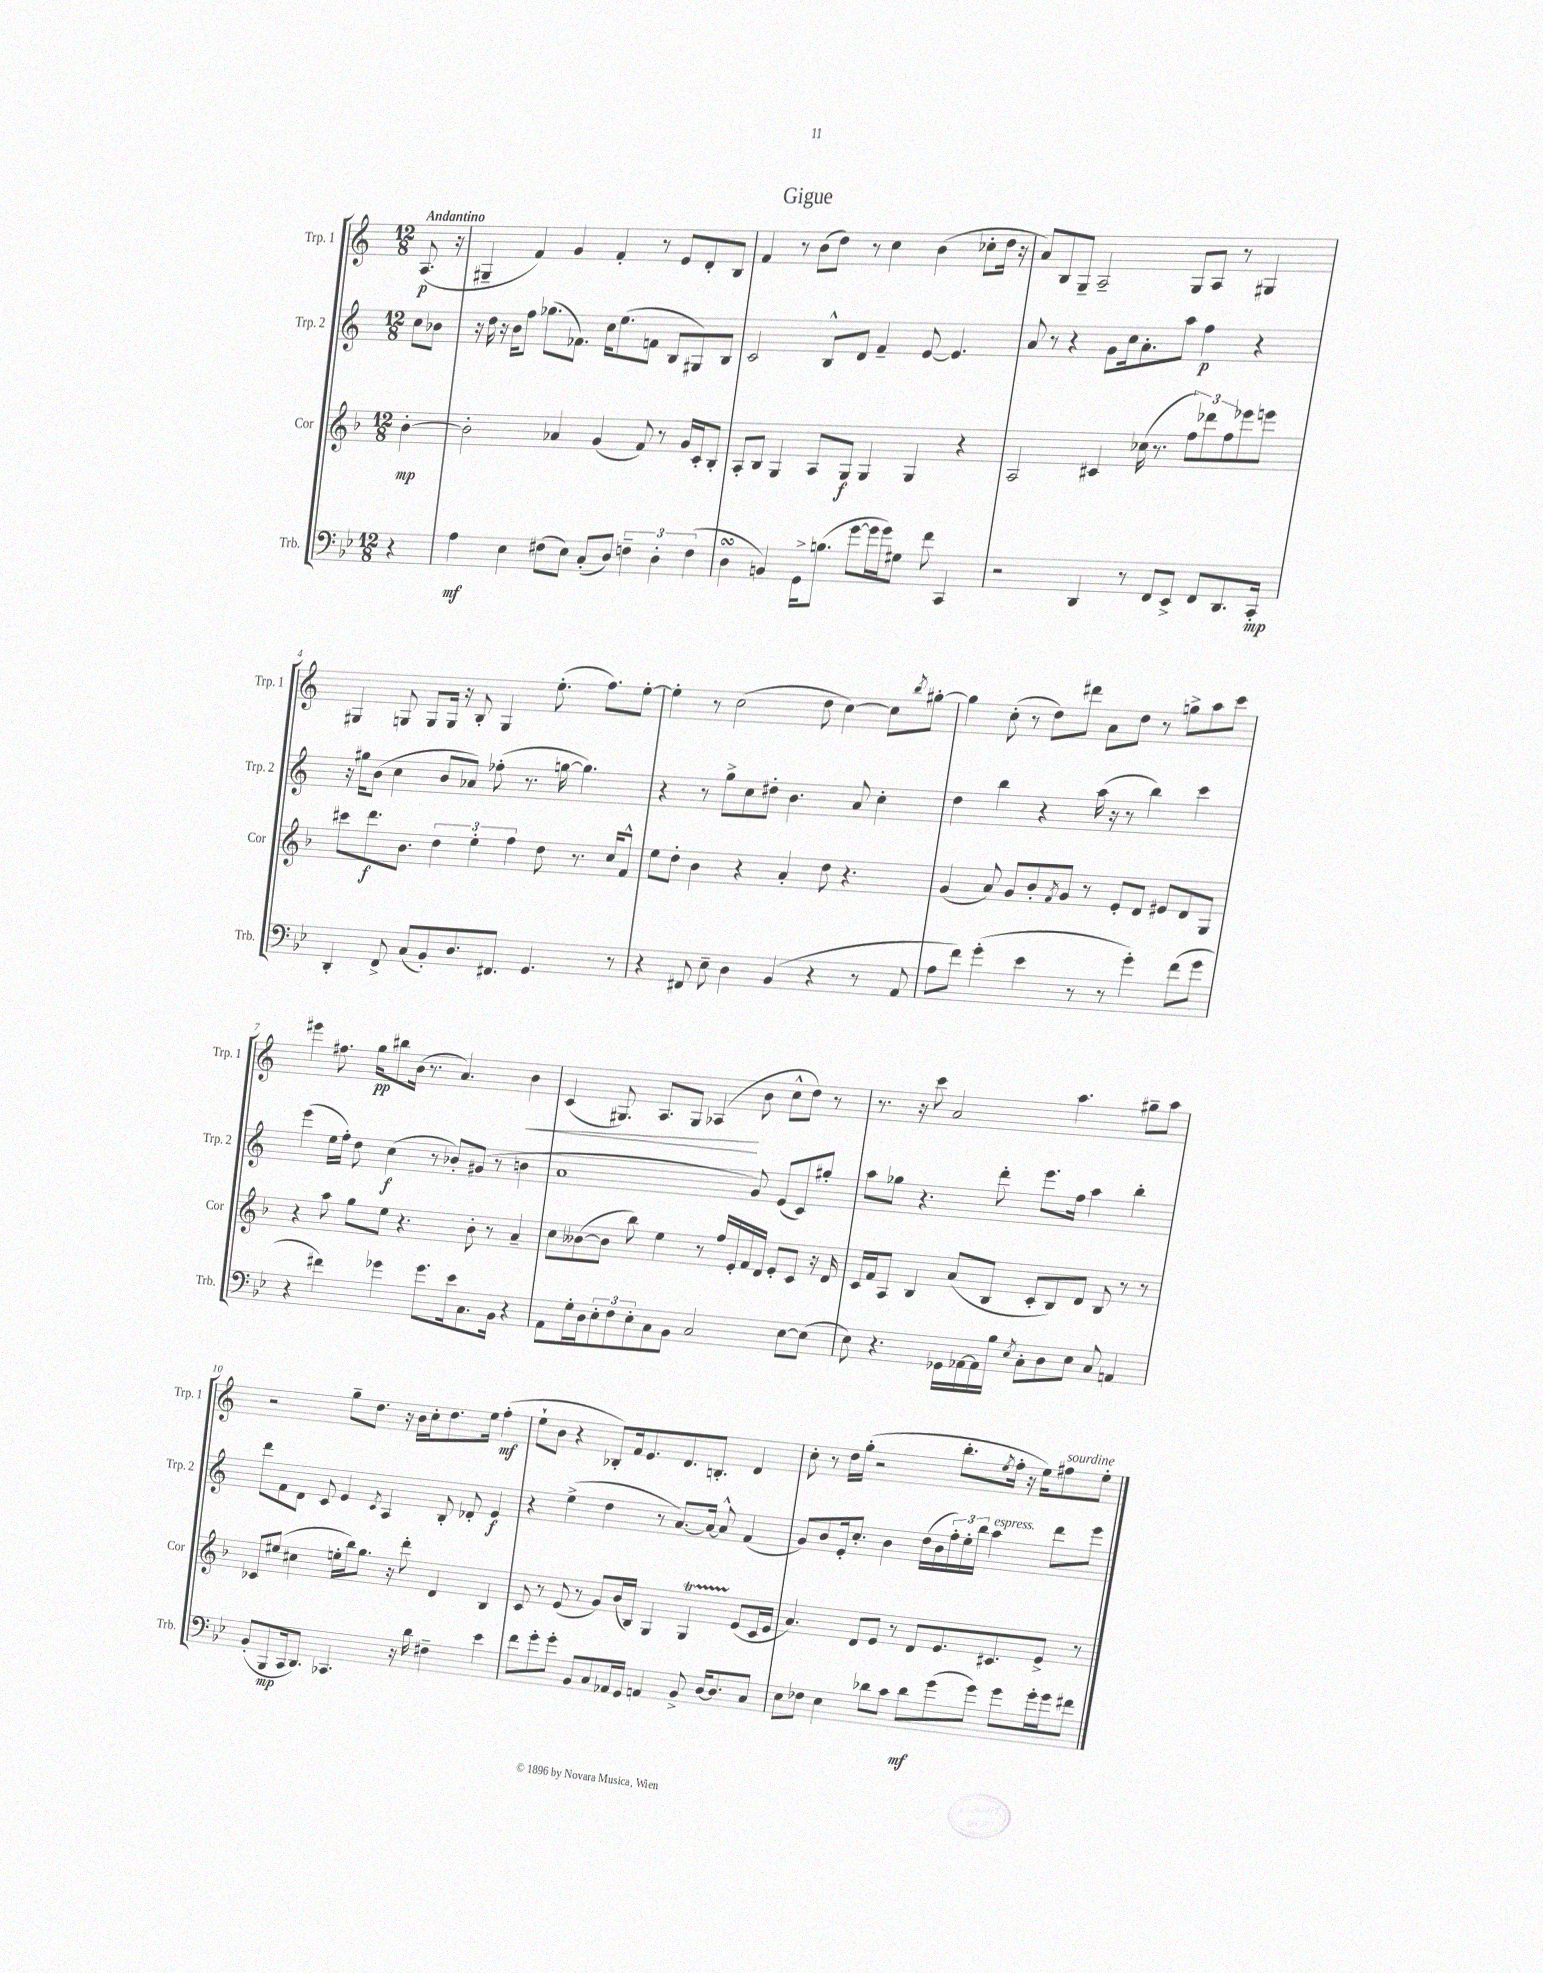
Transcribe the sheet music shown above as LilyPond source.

\header { title = "Gigue" }
<<
\new StaffGroup <<
\new Staff = "s0" \with { instrumentName = "Trp. 1" shortInstrumentName = "Trp. 1" } {
    \clef treble \key c \major \numericTimeSignature \time 12/8 \partial 4 \tempo "Andantino"
    a8.\p( r16 |
    gis4-- f'4) g'4 f'4-. r8 e'8 d'8-. b8 |
    f'4 r8 b'8( d''8) r8 c''4 b'4( ces''8-. d''16 r16 |
    a'8) b8 g8-- a2-- g8 a8 r8 gis4 |
    gis4 g8 g8 g16 r16 b8-. g4 e''8.-.( f''8.) e''8~-. |
    e''4-. r8 c''2( d''8 c''4~) c''8 \acciaccatura { b''8 } gis''8~-. |
    gis''4 c''8-.( r8 d''8) dis'''8 a'8 d''8 r8 g''8-> a''8 c'''8 |
    eis'''4 fis''8. g''16\pp bis''8 b'16( r8. a'4.) b'4\< |
    c'4( gis8.) a8. gis8 aes4\!( b'8 c''8-^ d''8) r8 |
    r8. r16 c'''8 a'2 a''4. gis''8-- a''8 |
    r2 g''8-- d''8. r16 b'16 c''16-. d''8. e''16 f''4-.\mf( |
    e''8-! b'8 r4 bes8-.) f'16 e'8. d'8. b8.-. d'4 |
    c''8-. r8 d''16 g''16-.( r2 b''8.-. \acciaccatura { e''8 } f''16-. r16 e''16) fis''8^\markup { \italic "sourdine" } e''8-. \bar "|." |
}
\new Staff = "s1" \with { instrumentName = "Trp. 2" shortInstrumentName = "Trp. 2" } {
    \clef treble \key c \major \numericTimeSignature \time 12/8 \partial 4
    c''8 bes'8 |
    r16 d''16 r16 b'16 f''8 ges''8.( fes'8.) c''16 e''8.( f'8 b8 gis8) b8 |
    c'2 b8-^ d'8 f'4-- e'8~ e'4. |
    a'8 r8 r4 g'8 c''16 a'8.-. a''8 f''4\p r4 |
    r16 gis''16 b'8( c''4 b'8 aes'8) fes''8-.( r8. g''16~ g''4.) |
    r4 r8 g''8-> c''8 dis''8-. b'4. a'8 c''4-. |
    d''4 b''4 r4 a''16( r16 r8 b''4) c'''4 |
    e'''4( e''16 f''16-.) d''8 c''4\f( r8 bes'8-.) gis'8( r8 b'4 |
    a'1 g'8) e'8( c'8) gis''8-. |
    a''8 ges''8 r4. d'''8-. e'''8. f''16 a''4 b''4-. |
    d'''8 f'8 d'8 c'8 e'4 \acciaccatura { c'8 } a4 b8-. des'8-. e'4\f |
    r4 e''4->( d''4 r8 a'8.~) a'16~ a'8-^ f'4( |
    g'8) b'8 e'16-. c''8.-. b'4 d''16( b'16 \tuplet 3/2 { f''16-.) e''16-. b''16 } a''4^\markup { \italic "espress." } d'''8 e'''8 \bar "|." |
}
\new Staff = "s2" \with { instrumentName = "Cor" shortInstrumentName = "Cor" } {
    \clef treble \key f \major \numericTimeSignature \time 12/8 \partial 4
    bes'4~-.\mp |
    bes'2-. aes'4 g'4( f'8) r8 g'16 c'16-. bes8-. |
    a8-. bes8 g4 a8 g8\f g4 g4 r4 |
    a2 cis'4 ces''16( r8. \tuplet 3/2 { f''8) des'''8 f''8 } ees'''8 e'''8 |
    cis'''8 d'''8.\f bes'8. \tuplet 3/2 { d''4 e''4-. f''4 } d''8 r8. c''16 f'8-^ |
    e''8 d''8-. bes'4 r4 a'4-. d''8 r4. |
    g'4( a'8) g'8 bes'8-. \acciaccatura { f'8 } g'8 r8 e'8-. d'8 eis'8 d'8 g8 |
    r4 a''8 g''8 e''8 r4. bes'8-. r8 a'4-- |
    c''8 beses'8~( beses'8 bes''8) e''4 r8 f''16 e'16-. f'16 d'16 e'8-. c'8 r16 d'16 |
    c'16 f'16 a8 bes4 a'8( bes8 c'8-. bes8) d'8 bes8 r8 r8 |
    ces'8 eis''8( cis''4 e''16-. bes''16) g''8. r16 d'''8-. d'4 bes4 |
    c'8 r8 e'8( r8 g'8) bes'16( bes16) g4 g4\startTrillSpan e'8\stopTrillSpan( c'16 e'16 |
    a'4.) d'8 e'8 r8 d'8 e'8. cis'8. e'8-> r8 \bar "|." |
}
\new Staff = "s3" \with { instrumentName = "Trb." shortInstrumentName = "Trb." } {
    \clef bass \key bes \major \numericTimeSignature \time 12/8 \partial 4
    r4 |
    a4\mf ees4 fis8( ees8) c8-.( d8) \tuplet 3/2 { f4-- d4-. f4( } |
    d4\turn b,4) g,16-> b8.( g'8~ g'16 g'16) gis8 f'8 c,4 |
    r2 d,4 r8 f,8 ees,8-> f,8 d,8. c,16-.\mp |
    d,4-. f,8-> c8( bes,8-.) d8. fis,8. g,4. r8 |
    r4 fis,8 ees8-- d4 bes,4( r4 r8 a,8 |
    a8 f'8) g'4-.( ees'4 r8 r8 g'4-.) f'8( g'8 |
    r4 fis'4) ges'4 ges'8. ees'16 c8. bes,16 r4 |
    a,8 g16-. d16 \tuplet 3/2 { ees8-. f8 ees8-. } c8 bes,8 c2 ees8~ ees8( |
    ees8) r4. ges,16 aes,16~ aes,16 bes16 \acciaccatura { ees8 } c8-. d8 ees8 c8 a,4 |
    bes,8-.( bes,,8\mp c,16 d,8.) ces,4. r16 d'16 fis4-- ees'4 |
    f'8 g'8-. g'8-. bes,8 c8 aes,16 g,16 a,4 bes,8-> d16~ d8. c8 |
    ees8 fes8 ees4 des'8 c'8 des'8\mf g'8( g'8) g'8 g'16-. g'16 fis'8 \bar "|." |
}
>>
>>
